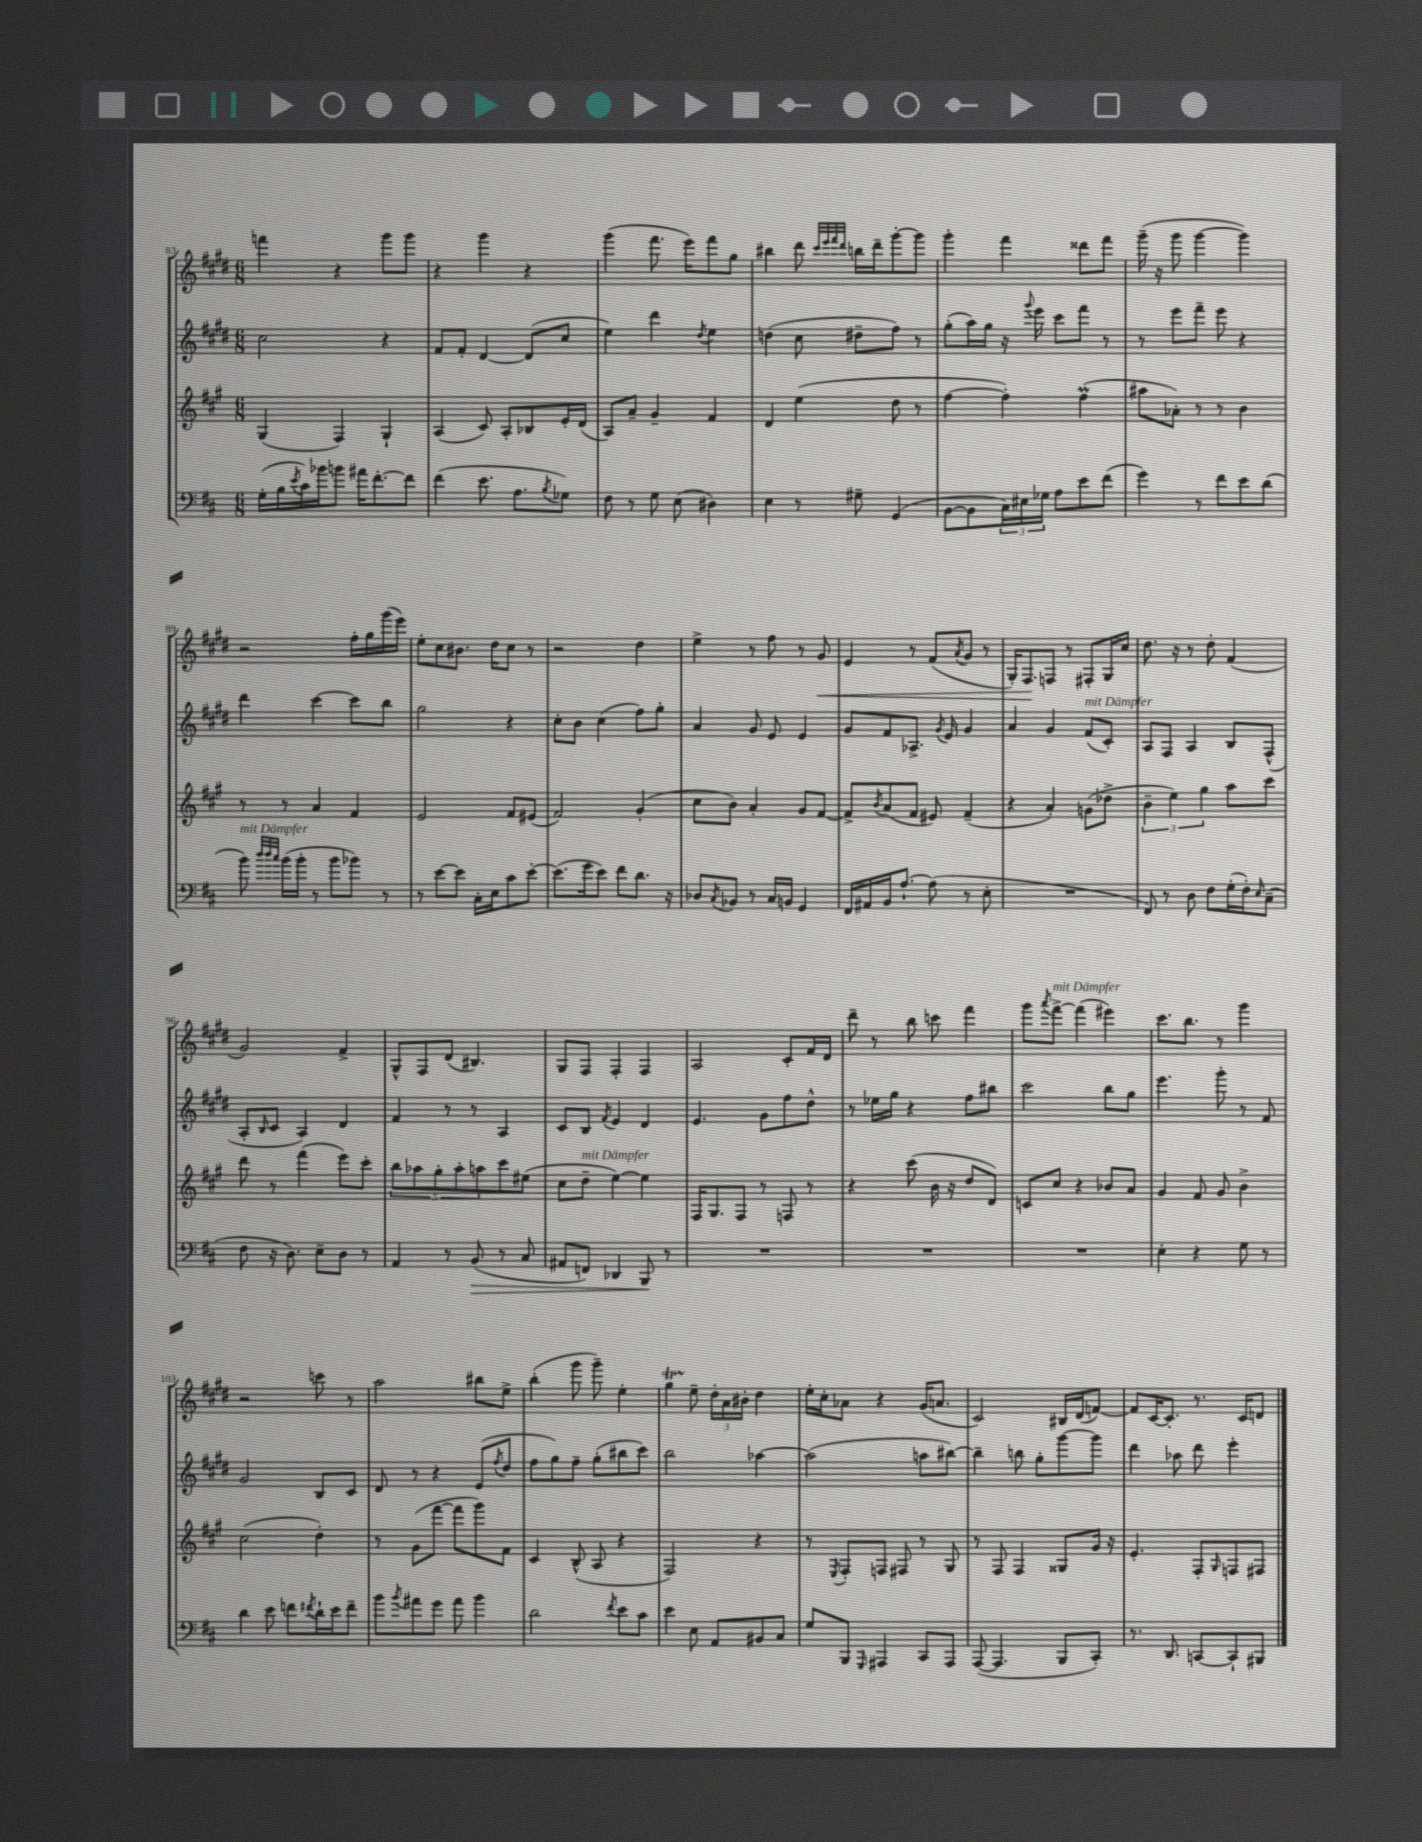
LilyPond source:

<<
\new StaffGroup <<
\new Staff = "s0" {
    \clef treble \key e \major \numericTimeSignature \time 6/8
    f'''4 r4 gis'''8 gis'''8 |
    r4 gis'''4 r4 |
    gis'''4( fis'''8. e'''16) fis'''8 gis''8 |
    bis''4 dis'''8 \grace { cis'''32 e'''32 fis'''32 dis'''32 } b''16 dis'''16-- gis'''8~-. gis'''8 |
    gis'''4-. fis'''4 disis'''8 fis'''8 |
    gis'''16--( r16 gis'''8 gis'''4~ gis'''4) |
    r2 fis''16-. gis''16 gis'''16( e'''16) |
    e''8-. cis''8 bis'8. dis''16 cis''8 r8 |
    r2 dis''4 |
    e''4-> r8 fis''8 r8 gis'8\< |
    e'4 r8 fis'8( \acciaccatura { a'8 } gis'8 r8 |
    gis16-.) fis8.\! f8 r8 fis8-. gis16 cis''16 |
    dis''8. r16 r8 dis''8-. fis'4( |
    gis'2) fis'4-> |
    gis8-^ fis8 dis'8( bis4.) |
    gis8 fis8 fis4-. fis4 |
    a2 cis'8-. fis'16 dis'16 |
    dis'''8-- r8 b''8 c'''8 fis'''4 |
    gis'''8 \acciaccatura { a'''8 } fis'''8~->^\markup { \italic "mit Dämpfer" } fis'''4( eis'''4) |
    cis'''8. b''8. r8 gis'''4 |
    r2 c'''8 r8 |
    a''2 bis''8 e''8-> |
    b''4-.( gis'''8 gis'''8--) e''4-. |
    gis''4\startTrillSpan e''8--\stopTrillSpan \tuplet 3/2 { dis''16-. a'16 bis'16-. } dis''4 |
    e''16-. cis''16-. aes'8 r4 gis'16( a'8. |
    cis'2) bis16 dis'16( f'8~) |
    f'8 cis'16~ cis'8.-. r8. cis'16 d'8 \bar "|." |
}
\new Staff = "s1" {
    \clef treble \key e \major \numericTimeSignature \time 6/8
    cis''2 r4 |
    fis'8 fis'8-. dis'4~ dis'8( cis''8 |
    e''4) dis'''4 \acciaccatura { dis''8 } e''4 |
    d''4( cis''8 dis''8-- fis''8) r8 |
    gis''8-.( a''16) gis''16 r16 \appoggiatura { gis'''8 } e'''16 cis'''8 fis'''8 r8 |
    r8 e'''8 fis'''8-- e'''8 r4 |
    dis'''4 cis'''4~ cis'''8 b''8 |
    gis''2 r4 |
    cis''8-. b'8 cis''4( fis''8) gis''8-. |
    a'4 gis'8 e'8 e'4 |
    gis'8 fis'8 aes8.-> \acciaccatura { gis'8 } e'16 gis'4 |
    a'4 gis'4 fis'8^\markup { \italic "mit Dämpfer" }( cis'8-.) |
    a8 fis8 a4 b8 fis8-^( |
    a8-. \grace { b16 } cis'8 a4) dis'4 |
    fis'4 r8 r8 a4 |
    cis'8 b8 \acciaccatura { fis'8 } e'4 dis'4 |
    e'4. gis'8 fis''8 dis''8-^ |
    r8 ees''16 gis''16 r4 fis''8 bis''8 |
    cis'''2 b''8 gis''8 |
    e'''4. gis'''8-. r8 fis'8 |
    gis'2 b8 cis'8 |
    dis'8 r8 r4 e'8( \acciaccatura { fis''8 } dis''8 |
    fis''8 gis''8) fis''8-- gis''8-.( bis''8 cis'''8) |
    b''2 aes''4~ |
    aes''2( a''8 bis''8~) |
    bis''4-- b''8 gis''8-. gis'''8~ gis'''8 |
    dis'''4 aes''8 dis'''8 e'''4-. \bar "|." |
}
\new Staff = "s2" {
    \clef treble \key a \major \numericTimeSignature \time 6/8
    gis4( fis4) gis4-! |
    a4( cis'8) a8-. bes8 e'16-. d'16( |
    a8) a'8-- gis'4-- fis'4 |
    d'4 e''4( d''8 r8 |
    fis''4~ fis''4-.) fis''4\prall( |
    ais''8 aes'8-.) r8 r8 b'4 |
    r8 r8 a'4 fis'4 |
    e'2 fis'8 eis'8( |
    fis'2) gis'4-.( |
    cis''8 b'8) a'4-. gis'8 fis'8~ |
    fis'8-> \acciaccatura { b'8 } a'8( fis'8 eis'8) fis'4--( |
    r4 a'4-.) g'8( des''8-> |
    \tuplet 3/2 { b'4-- e''4) gis''4 } a''8 cis'''8 |
    d'''8 r8 fis'''4( e'''8) cis'''8-. |
    \tuplet 5/4 { b''8 aes''8 gis''8-. aes''8-. a''8 } cis'''8 eis''8( |
    cis''8 d''8--^\markup { \italic "mit Dämpfer" } e''4~) e''4 |
    fis16 gis8. fis8 r8 f8 r8 |
    r4 cis'''8( b'16 r16 d''8 d'8) |
    c'8 cis''8 r4 bes'8 a'8 |
    gis'4 fis'8 gis'8 b'4-> |
    cis''2( d''4-.) |
    r8 gis'8( fis'''8~ fis'''8 gis'''8) fis'8 |
    cis'4 b8-^( a8 r4 |
    fis2) r4 |
    r8 \acciaccatura { e8 } fis8-. f8 fis8 r8 gis8 |
    r8 fis8 fis4 gisis8 gis'16 r16 |
    e'4.-. fis8-. \grace { gis16 } f8 fis8 \bar "|." |
}
\new Staff = "s3" {
    \clef bass \key d \major \numericTimeSignature \time 6/8
    g16-.( b16 \acciaccatura { e'8 } cis'16) bes'16 b'8 ais'16 fis'8.~-. fis'8 |
    fis'4( e'8. a8. \acciaccatura { b8 } ges8) |
    fis8 r8 g8 e8( dis4) |
    e4 r8 gis8-- g,4( |
    b,8~ b,8 \tuplet 3/2 { cis16) eis16 ges16 } a8 e'8 fis'8( |
    g'4) r8 fis'8 e'8 d'8( |
    b'8^\markup { \italic "mit Dämpfer" }) \grace { d''32 d''32 cis''32 } b'16( b'16-. r8 b'8 bes'8) r8 |
    r8 e'8~ e'8 cis16-. e16 cis'8 e'8~-. |
    e'8.( g'16 e'8) fis'8 d'8. r16 |
    des8 \acciaccatura { cis8 } bes,8 r8 cis16 b,16 g,4 |
    fis,16 ais,16 b,16 a8.~-! a8( r8 e8-. |
    R2. |
    fis,8) r8 d8 fis8 g16-.( fis16-.) \grace { e16 } cis8--( |
    fis8 r16 d8.) e8-- d8 r8 |
    a,4 r8 b,8\>( r8 cis8 |
    ais,8 f,8) des,4 b,,8\! r8 |
    R2. |
    R2. |
    R2. |
    e4-. r4 g8 r8 |
    d'4 e'8 f'8 \acciaccatura { fis'8 } d'16-! e'16 fis'8-- |
    b'8 \acciaccatura { b'8 } ais'8 g'8 ais'8 b'4 |
    d'2 \acciaccatura { fis'8 } e'8 cis'8 |
    e'4 e8 a,8 bis,8 cis8 |
    g8 b,,8 \grace { g,,16 } ais,,4 cis,8 ais,,8 |
    a,,8~( a,,4. b,,8 cis,8-.) |
    r8. d,8. c,8~ c,8-! bis,,8 \bar "|." |
}
>>
>>
\layout { \context { \Score currentBarNumber = #83 } }
